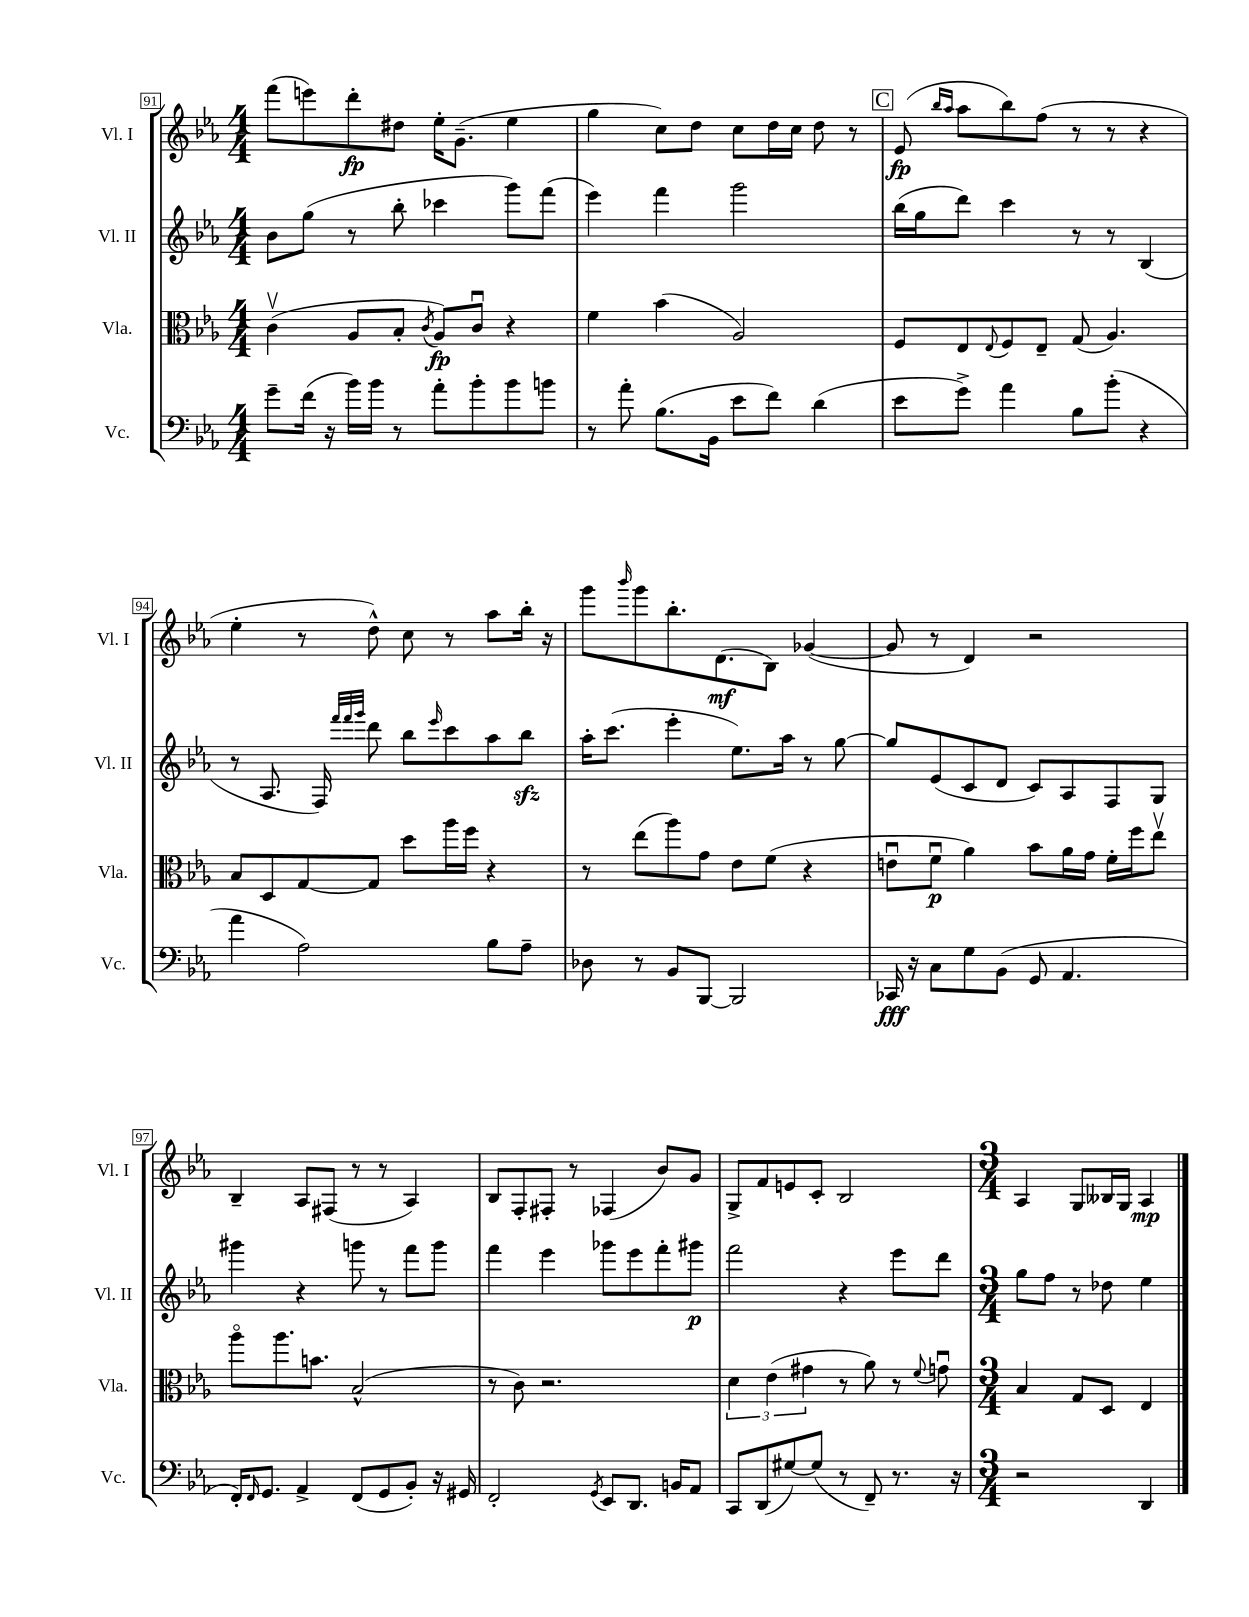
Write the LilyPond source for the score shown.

<<
\new StaffGroup <<
\new Staff = "s0" \with { instrumentName = "Vl. I" shortInstrumentName = "Vl. I" } {
    \clef treble \key ees \major \numericTimeSignature \time 4/4
    f'''8( e'''8) d'''8-.\fp dis''8 ees''16-. g'8.--( ees''4 |
    g''4 c''8) d''8 c''8 d''16 c''16 d''8 r8 |
    \mark \markup { \box "C" } ees'8\fp( \grace { bes''16 aes''16 } aes''8 bes''8) f''8( r8 r8 r4 |
    ees''4-. r8 d''8-^) c''8 r8 aes''8 bes''16-. r16 |
    g'''8 \grace { bes'''16 } g'''8 bes''8.-. d'8.\mf( bes8) ges'4~( |
    ges'8 r8 d'4) r2 |
    bes4-- aes8 fis8( r8 r8 aes4) |
    bes8 f8-. fis8-. r8 fes4( bes'8) g'8 |
    g8-> f'8 e'8 c'8-. bes2 |
    \numericTimeSignature \time 3/4 aes4 g8 beses16 g16 aes4\mp \bar "|." |
}
\new Staff = "s1" \with { instrumentName = "Vl. II" shortInstrumentName = "Vl. II" } {
    \clef treble \key ees \major \numericTimeSignature \time 4/4
    bes'8 g''8( r8 bes''8-. ces'''4 g'''8) f'''8( |
    ees'''4) f'''4 g'''2 |
    \mark \markup { \box "C" } bes''16( g''16 d'''8) c'''4 r8 r8 bes4( |
    r8 aes8. f16) \grace { f'''32 f'''32 g'''32 } d'''8 bes''8 \grace { ees'''16 } c'''8 aes''8 bes''8\sfz |
    aes''16-. c'''8.( ees'''4-. ees''8.) aes''16 r8 g''8~ |
    g''8 ees'8( c'8 d'8 c'8) aes8 f8 g8 |
    gis'''4 r4 g'''8 r8 f'''8 g'''8 |
    f'''4 ees'''4 ges'''8 ees'''8 f'''8-. gis'''8\p |
    f'''2 r4 ees'''8 d'''8 |
    \numericTimeSignature \time 3/4 g''8 f''8 r8 des''8 ees''4 \bar "|." |
}
\new Staff = "s2" \with { instrumentName = "Vla." shortInstrumentName = "Vla." } {
    \clef alto \key ees \major \numericTimeSignature \time 4/4
    c'4\upbow( aes8 bes8-. \acciaccatura { c'8 } aes8\fp) c'8\downbow r4 |
    f'4 bes'4( aes2) |
    \mark \markup { \box "C" } f8 ees8 \appoggiatura { ees8 } f8 ees8-- g8( aes4.) |
    bes8 d8 g8~ g8 d''8 aes''16 f''16 r4 |
    r8 ees''8( aes''8) g'8 ees'8 f'8( r4 |
    e'8\downbow f'8\downbow\p aes'4) bes'8 aes'16 g'16 f'16-. f''16 ees''8\upbow |
    aes''8\flageolet aes''8. b'8. bes2-^( |
    r8 c'8) r2. |
    \tuplet 3/2 { d'4 ees'4( gis'4 } r8 aes'8) r8 \appoggiatura { f'8 } g'8\downbow |
    \numericTimeSignature \time 3/4 bes4 g8 d8 ees4 \bar "|." |
}
\new Staff = "s3" \with { instrumentName = "Vc." shortInstrumentName = "Vc." } {
    \clef bass \key ees \major \numericTimeSignature \time 4/4
    g'8-- f'16( r16 bes'16) bes'16 r8 aes'8-. bes'8-. bes'8 b'8 |
    r8 aes'8-. bes8.( bes,16 ees'8 f'8) d'4( |
    \mark \markup { \box "C" } ees'8 g'8->) aes'4 bes8 bes'8-.( r4 |
    aes'4 aes2) bes8 aes8-- |
    des8 r8 bes,8 bes,,8~ bes,,2 |
    ces,16\fff r16 c8 g8 bes,8( g,8 aes,4. |
    f,16-.) \grace { f,16 } g,8. aes,4-> f,8( g,8 bes,8-.) r16 gis,16 |
    f,2-. \acciaccatura { g,8 } ees,8 d,8. b,16 aes,8 |
    c,8 d,8( gis8~) gis8( r8 f,8--) r8. r16 |
    \numericTimeSignature \time 3/4 r2 d,4 \bar "|." |
}
>>
>>
\layout { \context { \Score currentBarNumber = #91 \override BarNumber.stencil = #(make-stencil-boxer 0.1 0.3 ly:text-interface::print) } }
